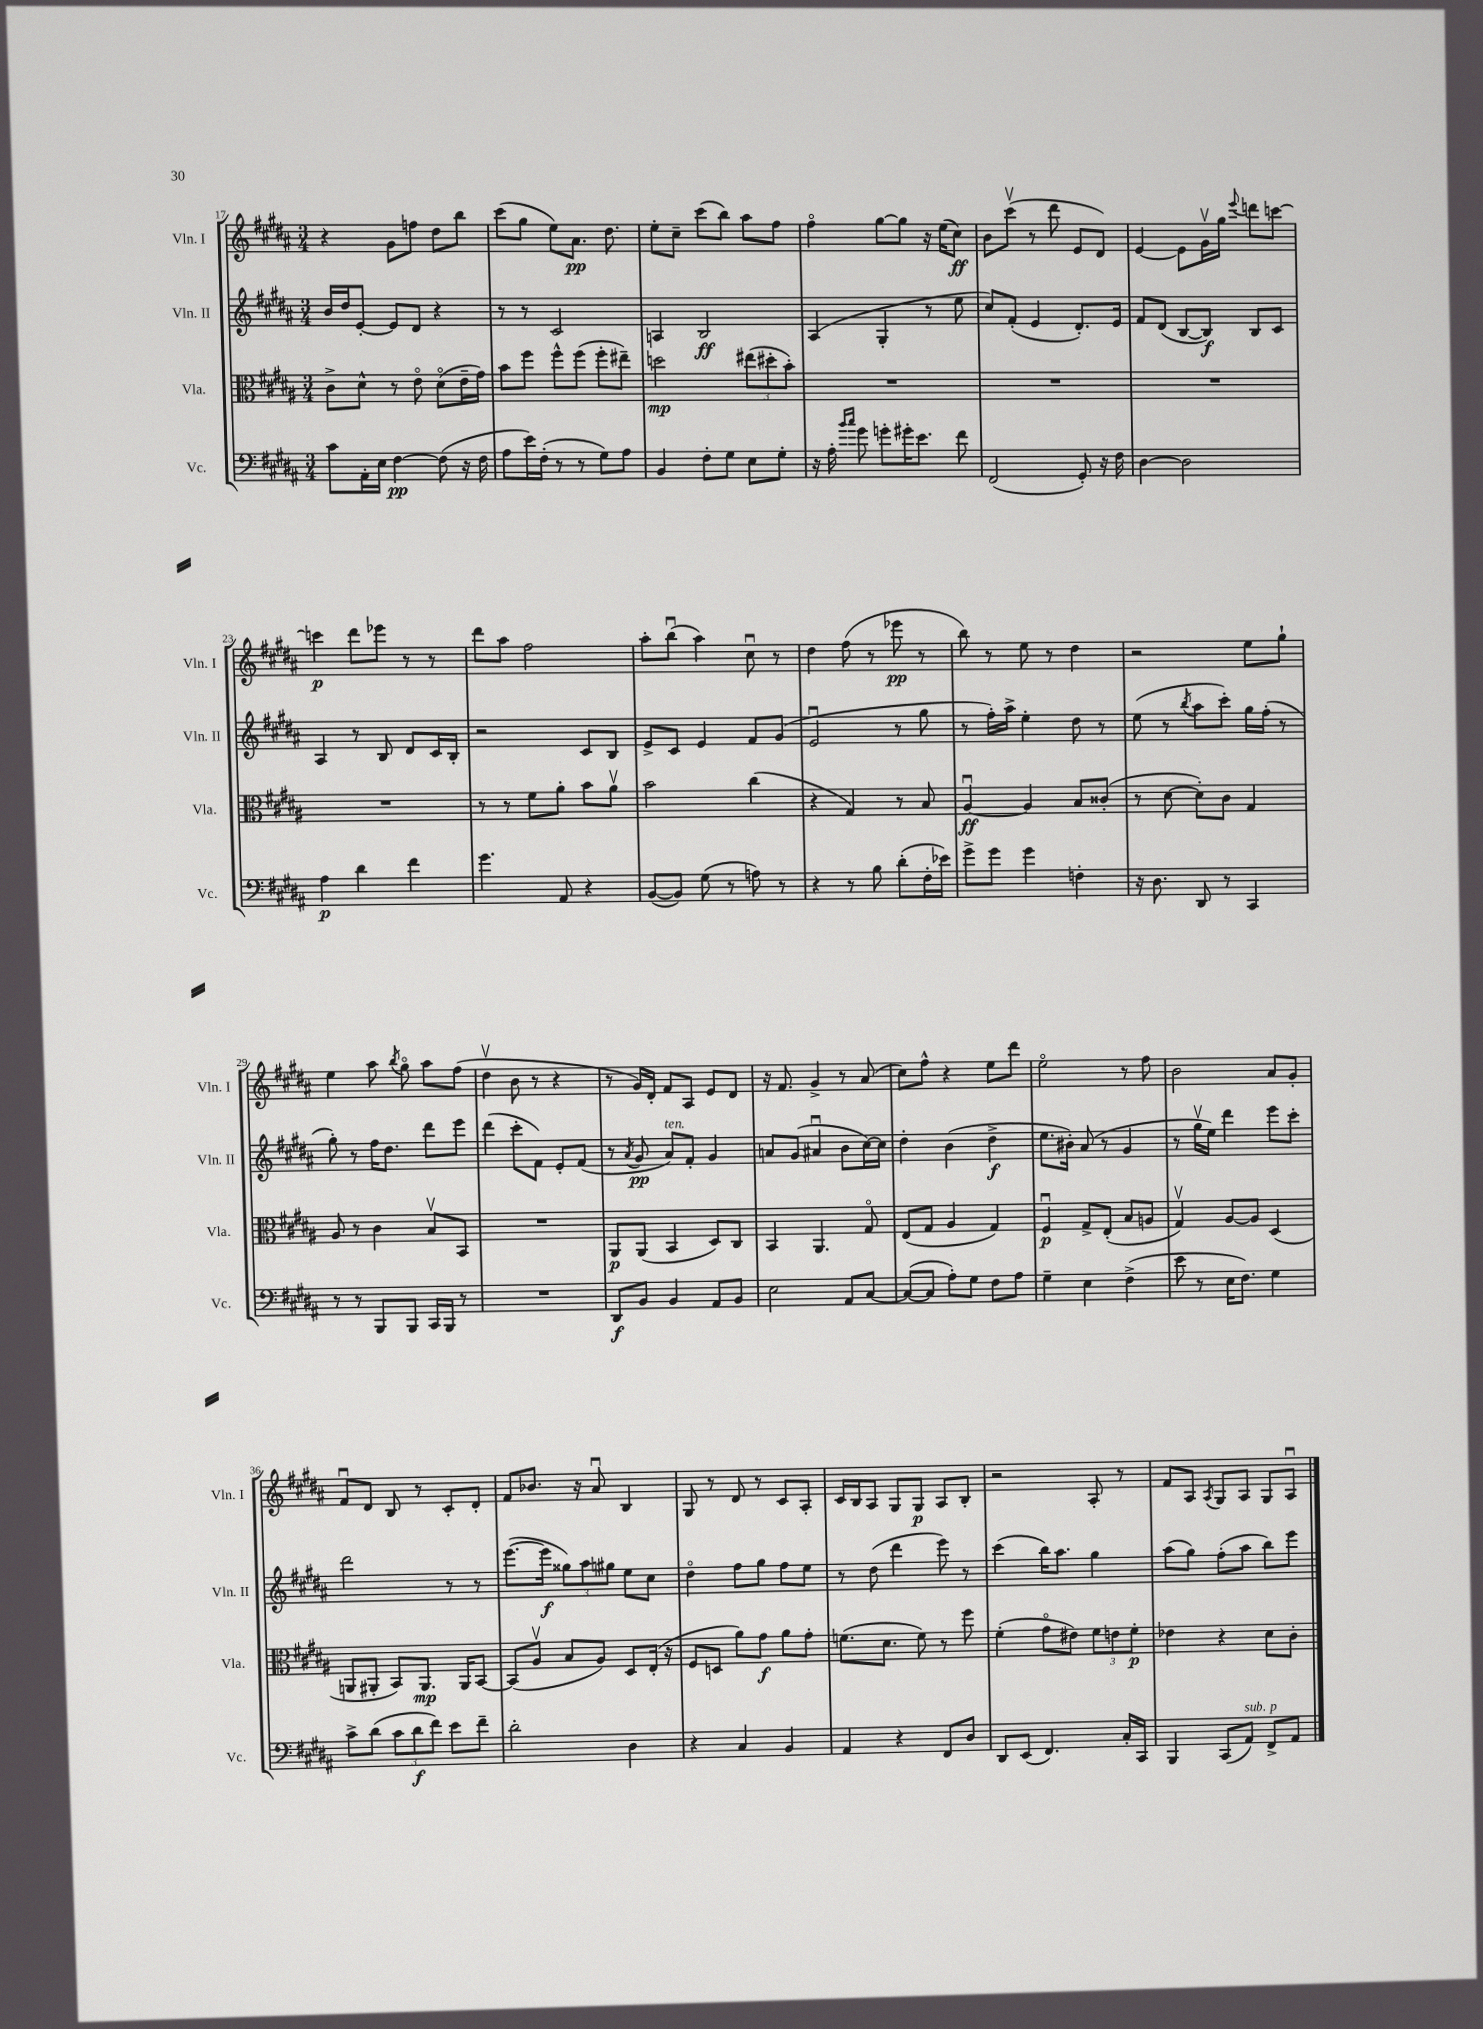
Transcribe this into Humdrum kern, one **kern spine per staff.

**kern	**kern	**kern	**kern
*staff4	*staff3	*staff2	*staff1
*clefF4	*clefC3	*clefG2	*clefG2
*k[f#c#g#d#a#]	*k[f#c#g#d#a#]	*k[f#c#g#d#a#]	*k[f#c#g#d#a#]
*M3/4	*M3/4	*M3/4	*M3/4
8c#	8c#^	16b	4r
.	.	16dd#	.
16AA#'	8d#^^	[8e'	.
16E	.	.	.
[4F#	8r	8e]	8g#
.	8eo	8d#	8ff
(8F#]	(8d#o	4r	8dd#
16r	16e~	.	8bb
16F#	16g#)	.	.
=	=	=	=
8A#	8b	8r	(8ccc#
16e)	8ff#	8r	8gg#
(16F#'	.	.	.
8r	8ff#^^	2c#	8ee)
8r	(8ff#	.	8.a#
8G#)	8ff#'	.	.
.	.	.	8.dd#
8A#	8ee#~)	.	.
=	=	=	=
4BB	2dd	4A	8ee'
.	.	.	8cc#~
8F#'	.	2B	(8ccc#
8G#	.	.	8bb)
8E	(12ee#	.	8aa#
.	12dd#'	.	.
8G#'	.	.	8ff#
.	12b')	.	.
=	=	=	=
16r	2.r	(4A#	4ff#o
16A#'	.	.	.
16qqb	.	.	.
16qqcc#	.	.	.
8g#	.	.	.
8g'	.	4G#'	[8gg#
16g#'	.	.	8gg#]
8.e	.	.	.
.	.	8r	16r
.	.	.	(16ee
8f#	.	8ee	8cc#)
=	=	=	=
(2FF#	2.r	8cc#)	8b
.	.	(8f#'	(8ccc#v
.	.	4e	8r
.	.	.	8ddd#
8GG#')	.	8.d#')	8e
16r	.	.	8d#)
16F#	.	16e	.
=	=	=	=
[4D#	2.r	8f#	[4e
.	.	(8d#	.
2D#]	.	[8B	8e]
.	.	8B])	16g#v
.	.	.	16gg#
.	.	.	8qqeee
.	.	8B	8ddd
.	.	8c#	[8ccc
=	=	=	=
4A#	2.r	4A#	4ccc]
4d#	.	8r	8ddd#
.	.	8B	8eee-
4f#	.	8d#	8r
.	.	16c#	8r
.	.	16B'	.
=	=	=	=
4.g#	8r	2r	8ddd#
.	8r	.	8aa#
.	8f#	.	2ff#
8AA#	8a#'	.	.
4r	8b	8c#	.
.	8a#v	8B	.
=	=	=	=
([8BB	2b	8e^	8aa#'
8BB])	.	8c#	(8bbu
(8G#	.	4e	4aa#)
8r	.	.	.
8A)	(4cc#	8f#	8cc#u
8r	.	(8g#	8r
=	=	=	=
4r	4r	2eu	4dd#
8r	4G#)	.	(8ff#
8B	.	.	8r
(8d#'	8r	8r	8eee-
16F#'	8B	8gg#	8r
16e-)	.	.	.
=	=	=	=
8g#^	[4A#u	8r	8bb)
8g#	.	16ff#')	8r
.	.	16aa#^	.
4g#	4A#]	4ee'	8ee
.	.	.	8r
4F'	8B	8dd#	4dd#
.	(8c##'	8r	.
=	=	=	=
16r	8r	(8ee	2r
8.D#	.	.	.
.	[8d#	8r	.
.	.	8qbb	.
8DD#	8d#'])	8aa#	.
8r	8c#	8ccc#')	.
4CC#	4G#	16gg#	8ee
.	.	(16ff#'	.
.	.	8r	8gg#`
=	=	=	=
8r	8A#	8gg#')	4ee
8r	8r	8r	.
8BBB	4c#	16ff#	8aa#
.	.	8.dd#	.
.	.	.	8qbb
8BBB	.	.	8gg#o
16CC#	8Bv	8ddd#	8aa#
16BBB	.	.	.
8r	8BB	8eee	(8ff#
=	=	=	=
2.r	2.r	(4ddd#	4dd#v
.	.	8ccc#'	8b
.	.	8f#)	8r
.	.	8e'	4r
.	.	(8f#	.
=	=	=	=
8DD#	8AA#	8r	8r
.	.	8qa#	.
8BB	(8AA#	8g#	16g#)
.	.	.	16d#'
4BB	4BB	8a#)	8f#
.	.	8f#'	8A#
8AA#	8D#)	4g#	8e
8BB	8C#	.	8d#
=	=	=	=
2E	4BB	8a	16r
.	.	.	8.f#
.	.	(8g#	.
.	4.AA#	4a#u	4g#^
8AA#	.	8b	8r
[8C#	8G#o	[16cc#)	(8a#
.	.	16cc#]	.
=	=	=	=
(8C#_	(8E	4dd#'	8cc#)
8C#]	8G#	.	8ff#^^
8A#')	4A#	(4b	4r
8G#	.	.	.
8F#	4G#)	4dd#^	8ee
8A#	.	.	8ddd#
=	=	=	=
4G#~	4F#u	8.ee	2eeo
.	.	16b#')	.
4E	8G#^	(8a#	.
.	(8E'	8r	.
(4F#^	8B	4g#	8r
.	8A	.	8ff#
=	=	=	=
8e	4G#v)	8r	2b
8r	.	16gg#v	.
.	.	16ee)	.
16E	[8A#	4ddd#	.
8.F#)	.	.	.
.	8A#]	.	.
4G#	(4D#	8eee	8a#
.	.	8ccc#'	8g#'
=	=	=	=
8c#^	8AA	2ddd#	8f#u
(8d#	8AA#'	.	8d#
12c#	8BB)	.	8B
12d#	.	.	.
.	8.AA#	.	8r
12f#)	.	.	.
8e	.	8r	8c#'
.	16AA#	.	.
8f#~	[8BB	8r	8d#'
=	=	=	=
2d#'	(8BB]	([8.eee	8f#
.	8A#v	.	8.b-
.	.	16eee]	.
.	8B	12gg##)	.
.	.	.	16r
.	.	12aa#	.
.	8A#)	.	8a#u
.	.	12gg#	.
4D#	8D#	8ee	4B
.	(16E'	8cc#	.
.	16r	.	.
=	=	=	=
4r	8F#	4dd#o	8G#
.	8D	.	8r
4C#	8a#)	8ff#	8d#
.	8g#	8gg#	8r
4BB	8a#	8ff#	8c#
.	8g#'	8ee	8A#'
=	=	=	=
4AA#	(8.f	8r	16c#
.	.	.	16B
.	.	(8dd#	8A#
.	8.d#	.	.
4r	.	4ddd#	8G#
.	8f)	.	8G#
8FF#	8r	8eee)	8A#
8D#	8ff#	8r	8B'
=	=	=	=
8DD#	(4f#'	(4ccc#	2r
(8EE	.	.	.
4.FF#)	8g#o	16bb)	.
.	.	8.aa#	.
.	8e#)	.	.
.	12f#	4gg#	8A#'
.	12e	.	.
16C#'	.	.	8r
.	12f#'	.	.
16CC#	.	.	.
=	=	=	=
4BBB	4e-	(8aa#	8f#
.	.	8gg#)	8A#
.	.	.	8qA#
(8CC#	4r	(8ff#'	8G#
8AA#)	.	8aa#	8A#
8FF#^	8d#	8bb)	8G#
8AA#	8c#'	8eee	8A#u
==	==	==	==
*-	*-	*-	*-
